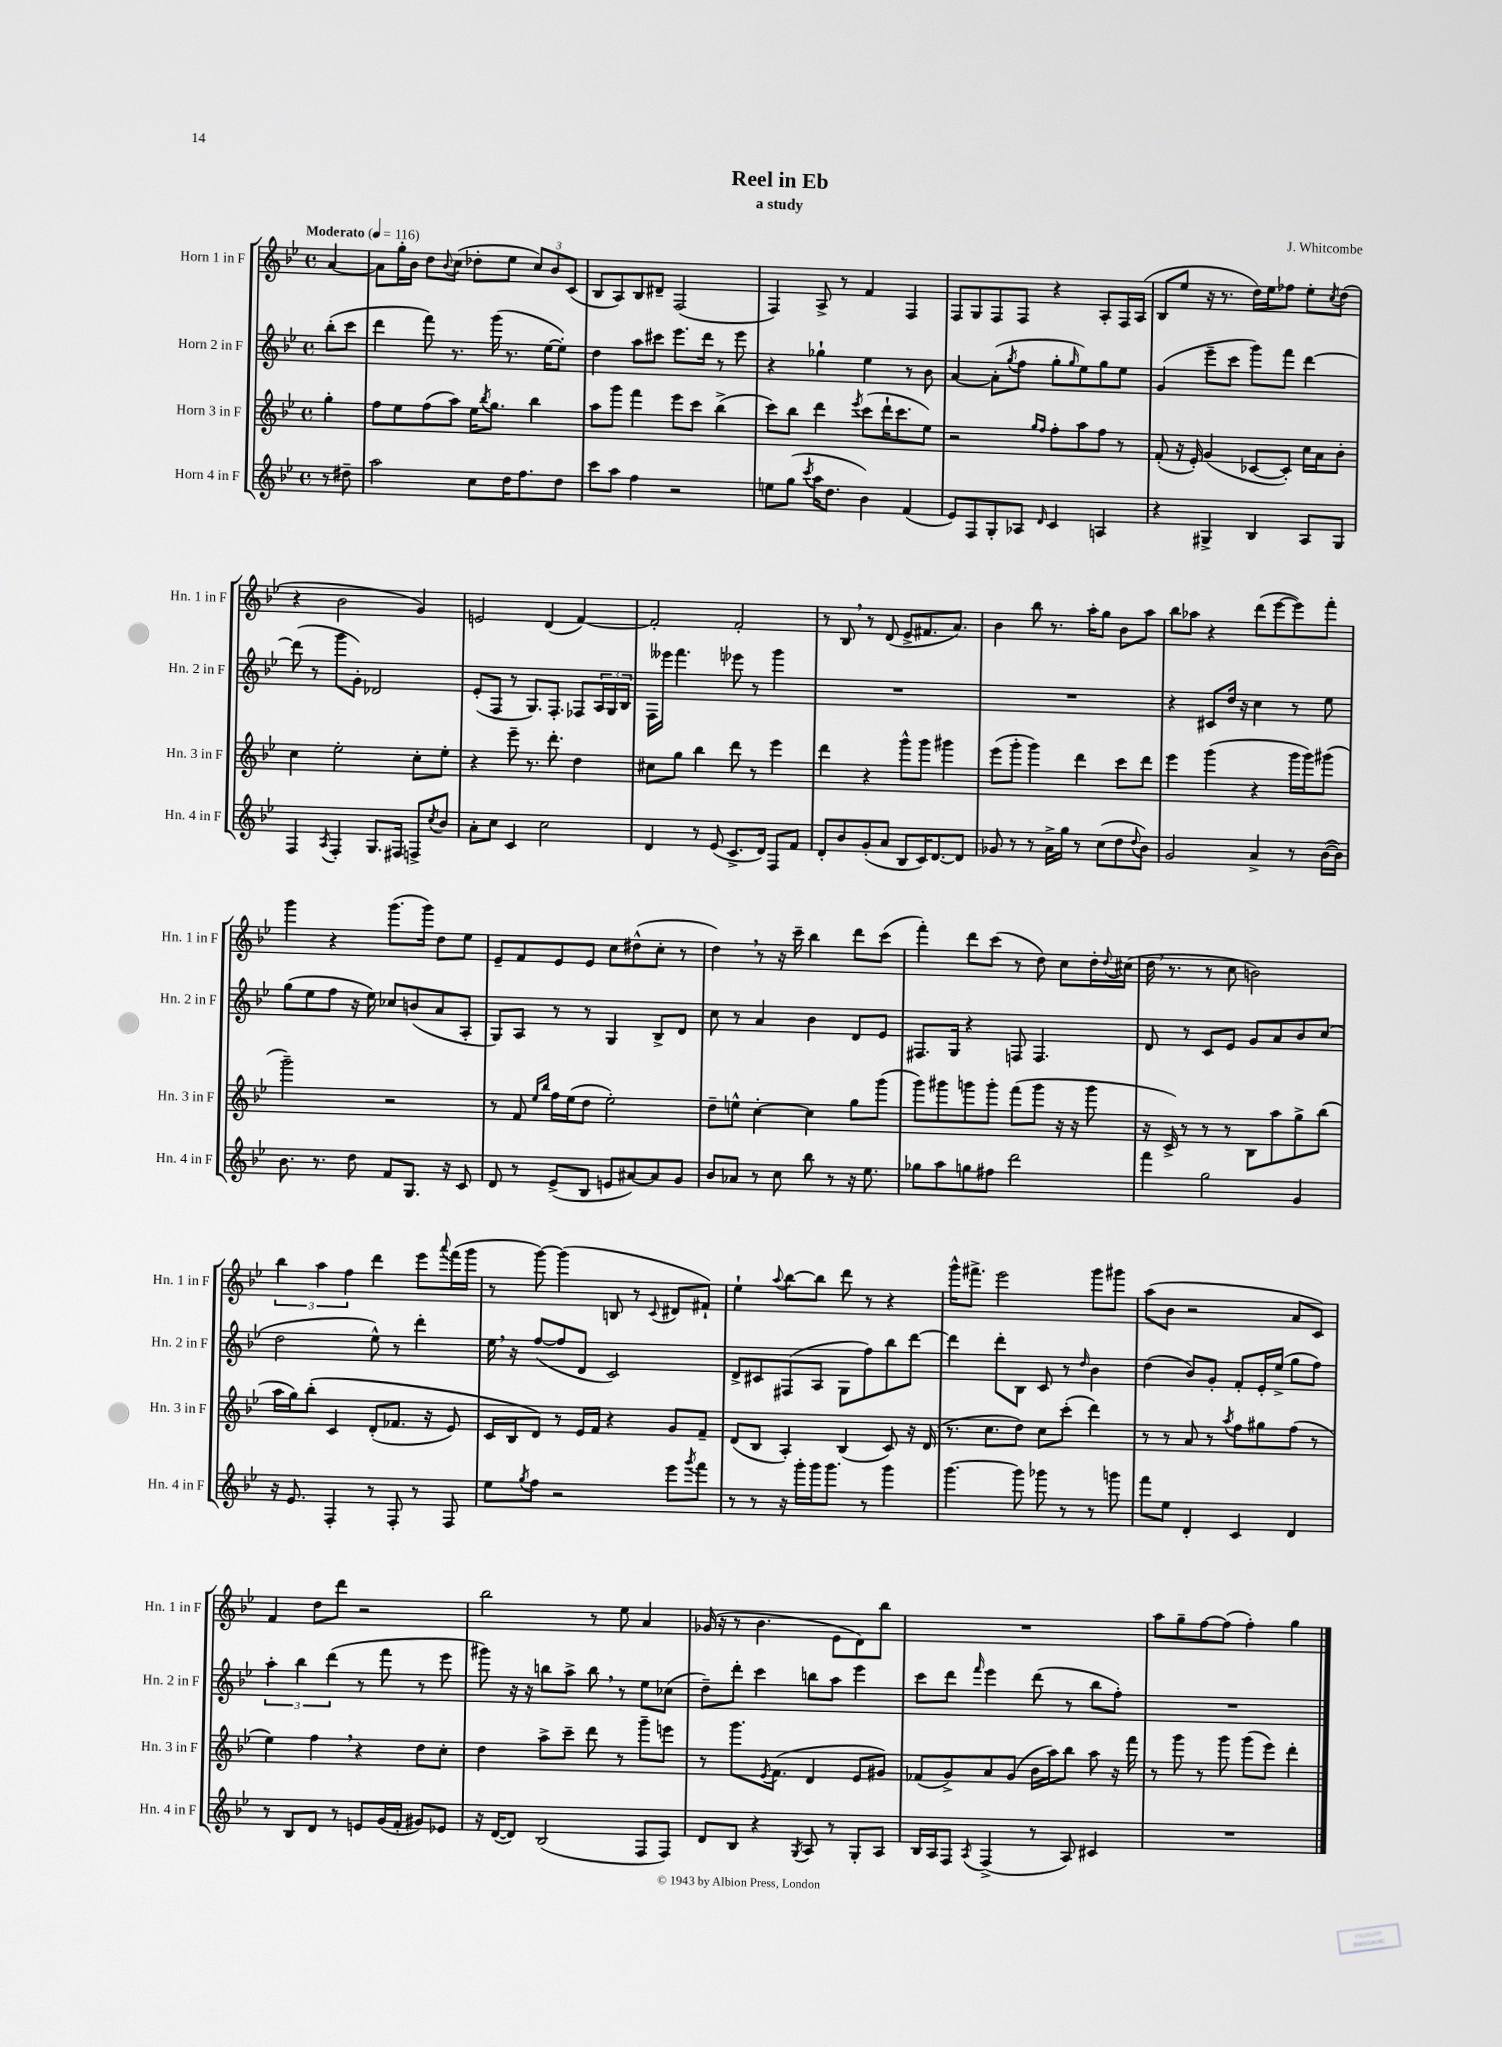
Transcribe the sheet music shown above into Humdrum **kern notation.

**kern	**kern	**kern	**kern
*part4	*part3	*part2	*part1
*staff4	*staff3	*staff2	*staff1
*I"Horn 4 in F	*I"Horn 3 in F	*I"Horn 2 in F	*I"Horn 1 in F
*I'Hn. 4 in F	*I'Hn. 3 in F	*I'Hn. 2 in F	*I'Hn. 1 in F
*clefG2	*clefG2	*clefG2	*clefG2
*k[b-e-]	*k[b-e-]	*k[b-e-]	*k[b-e-]
*M4/4	*M4/4	*M4/4	*M4/4
*met(c)	*met(c)	*met(c)	*met(c)
*MM116	*MM116	*MM116	*MM116
=	=	=	=
!	!	!	!LO:TX:a:B:t=Moderato
8r	4gg'\	(8bb-'\L	[4a/
8dd#X~\	.	8ccc\J	.
=1	=1	=1	=1
2aa\	8ff\L	4ddd\	8a\L]
.	8ee-\	.	16gg'\L
.	.	.	16b-\JJ
.	(8ff\	8fff\)	8dd\L
.	.	.	8qqb-/
.	8aa\J)	8.r	(8cc\J
8cc\L	16ee-\KL	.	8dd-X'\L
.	8qbb-/	.	.
.	8.gg\J	(16ggg\	.
16dd\K	.	8.r	8ee-\J
8.ff\	.	.	.
.	4bb-\	.	12cc/L)
.	.	[16ee-\KL	.
.	.	.	12b-/
8dd\J	.	8ee-'\J])	.
.	.	.	(12c/J
=2	=2	=2	=2
8ccc\L	8aa\L	4dd\	8B-/L
8aa\J	8ggg\J	.	8A/)
4ff\	4fff\	8aa\L	8B-/
.	.	8ccc#X\J	8d#X~/J
2r	8eee-\L	8.eee-\L	(2F/
.	8ccc\J	.	.
.	.	16ddd\Jk	.
.	(4bb-^\	8r	.
.	.	8eee-\	.
=3	=3	=3	=3
8een\L	8ccc\L)	4r	4F/)
(8gg\J	8bb-\J	.	.
8qccc/	.	.	.
16aa\KL	4ddd\	4gg-X`\	8A^/
8.dd\J	.	.	.
.	.	.	8r
.	8qeee-/	.	.
4b-\)	(8ccc\L	4ee-\	4f/
.	16ddd`\K	.	.
.	8.ccc\	.	.
(4f/	.	8r	4F/
.	8ee-\J)	8b-\	.
=4	=4	=4	=4
8e-/L)	2r	[4a/	8F/L
8F/	.	.	8G/
8G'/	.	(8a'\L]	8F/
.	.	8qgg/	.
8A-X/J	.	8ff\J	8F/J
.	16qqgg/LL	.	.
16qqd/	16qqff/JJ	.	.
4c/	8ff'\L	8gg'\L	4r
.	.	16qqgg/	.
.	8aa\	8ee-\)	.
4An/	8ff\J	8gg\	8A'/L
.	8r	8ee-\J	16F/L
.	.	.	(16A/JJ
=5	=5	=5	=5
4r	(8f'/	(4g/	8B-/L
.	16r	.	8ee-/J
.	16e-'/)	.	.
4G#X^/	(4g/	8eee-~\L	16r
.	.	.	8.r
.	.	8ccc\J	.
4B-/	[8c-X/L	8ggg\L)	16dd\LL)
.	.	.	16ee-\J
.	8c-'/J])	8fff\J	8ff-X\J
8A/L	16cc\LL	[4ddd\	8ee-'\L
.	16a\J	.	.
.	.	.	8qcc/
8G#/J	8b-'\J	.	(8dd\J
!!LO:LB:g=z
=6	=6	=6	=6
4F/	4cc\	(8ddd\]	4r
.	.	8r	.
8qA/	.	.	.
4F'/	2ee-'\	8ggg\L	2b-\
.	.	8g'\J)	.
8.G/L	.	2d-X/	.
16F#X/Jk	.	.	.
8Fn^/L	8cc'\L	.	4g/)
8qcc/	.	.	.
8b-/J	8ee-'\J	.	.
=7	=7	=7	=7
8a'\L	4r	(8e-'/L	2en/
8cc\J	.	8F/J	.
4c/	8eee-~\	8r	.
.	8.r	8.G/L)	.
2cc\	.	.	(4d/
.	8.ddd'\	8.F'/J	.
.	4dd\	8F-X/L	[4f/)
.	.	24A/L	.
.	.	24G/	.
.	.	24B-/JJ	.
=8	=8	=8	=8
4d/	8cc#X\L	16F\LL	2f'/]
.	.	16eee--X\JJ	.
.	8gg\J	4.fff\	.
8r	4bb-\	.	.
(8e-/	.	.	.
8.c^/L	8ddd\	8eee-X\	2f'/
.	8r	8r	.
16d/Jk)	.	.	.
8F/L	4eee-\	4ggg\	.
8f/J	.	.	.
=9	=9	=9	=9
8d'/L	4ddd\	1r	8r
8b-/	.	.	8B-,/
(8g'/	4r	.	8r
8a/J	.	.	(8d/
8B-/L	8ggg^^\L	.	8e-^/L
16c/K)	8ggg\J	.	8.f#X/
[8.d/	.	.	.
.	4ggg#X\	.	.
.	.	.	8.a/J)
8d/J]	.	.	.
=10	=10	=10	=10
8g-X/	(8eee-\L	1r	4b-\
8r	8ggg'\J	.	.
8r	4ggg\)	.	8bb-\
16a^\LL	.	.	8.r
16gg\JJ	.	.	.
8r	4ddd\	.	.
.	.	.	16aa'\KL
(8cc\L	.	.	8gg\J
8dd\	8ccc\L	.	8b-\L
8qqdd/	.	.	.
8b-\J)	8ddd\J	.	8aa\J
=11	=11	=11	=11
2g/	4eee-\	4r	8bb-\L
.	.	.	8aa-X\J
.	(4ggg\	8c#X/L	4r
.	.	16dd/Jk	.
.	.	16r	.
4a^/	4r	4cc\	(8ddd\L
.	.	.	[8eee-\
8r	16ggg\LL	8r	8eee-\])
.	16ggg\J)	.	.
([16b-\LL	(8ggg#X\J	8ee-\	8fff'\J
16b-\JJ])	.	.	.
!!LO:LB:g=z
=12	=12	=12	=12
8.b-\	2ggg~\)	(8gg\L	4ggg\
.	.	8ee-\	.
8.r	.	.	.
.	.	8ff\J	4r
8dd\	.	16r	.
.	.	16ee-\)	.
8f/L	2r	8cc-X/L	(8.ggg\L
8.G/J	.	(8bn/	.
.	.	.	16ggg\Jk)
.	.	8a/	8dd\L
16r	.	.	.
8c/	.	8A'/J	8ee-\J
=13	=13	=13	=13
8d/	8r	8G/L)	8e-~/L
8r	8f/	8A/J	8f/
.	16qqee-/LL	.	.
.	16qqbb-/JJ	.	.
(8e-^/L	16ff\LL	8r	8e-/
.	(16ee-\J	.	.
8B-/J	8dd\J	8r	8e-/J
8en/L	2ee-'\)	4G/	8cc\L
[8a#X/)	.	.	(8dd#X^^\
8a#/]	.	8B-^/L	8cc'\J
8g/J	.	8d/J	8r
=14	=14	=14	=14
8b-/L	8dd~\L	8cc\	4dd,\)
8a-X/J	8een^^\J	8r	.
8r	[4cc'\	4a/	8r
8cc\	.	.	16r
.	.	.	16ccc~\
8bb-\	4cc\]	4b-\	4bb-\
8r	.	.	.
16r	8gg\L	8d/L	8ddd\L
8.ee-\	.	.	.
.	(8ggg\J	8e-/J	(8ccc\J
=15	=15	=15	=15
8gg-X\L	8ggg\L)	8.F#X/L	4fff'\)
8aa\	8ggg#X\	.	.
.	.	16G/Jk	.
8ggn\	8gggn\	4r	8ddd\L
8ff#X\J	8ggg'\J	.	(8ccc\J
2ddd\	(8fff\L	8Fn/	8r
.	8ggg\J	4.F/	8dd\)
.	16r	.	8cc\L
.	16r	.	.
.	8ggg\	.	16dd'\L
.	.	.	8qqdd/
.	.	.	(16cc#X\JJ
=16	=16	=16	=16
4fff\	16r	8d/	16dd,\
.	16c^/)	.	8.r
.	8r	8r	.
2gg\	8r	8c/L	8r
.	8r	8e-/J	8cc\
.	8B-\L	8g/L	2bn\)
.	8aa\	8a/	.
4g/	8gg^\	8b-/	.
.	(8bb-\J	(8cc/J	.
!!LO:LB:g=z
=17	=17	=17	=17
16r	16aa\LL	2dd\	6bb-\
8.e-/	16gg\J)	.	.
.	(8bb-'\J	.	.
.	.	.	6aa\
4F'/	4c/	.	.
.	.	.	6ff\
8r	(8d'/L	8ee-^^\)	4ddd\
8F'/	8.f-X/J	8r	.
8r	.	4ddd'\	8eee-\L
.	16r	.	.
.	.	.	8qqaaa/
8F/	8e-/)	.	(16fff\L
.	.	.	16ggg\JJ
=18	=18	=18	=18
8ee-\L	16c/LL	16ee-,\	8r
.	16B-/J	16r	.
8qgg/	.	.	.
8ff\J	8d/J)	([8ff/L	[8ggg\)
2r	8r	8ff/]	(4ggg\]
.	16e-/LL	8d/J	.
.	16f/JJ	.	.
.	4r	2c/)	8Bn/
.	.	.	8r
.	.	.	8qqc/
8eee-\L	8g/L	.	8d#X/L
8qggg/	.	.	.
8fff\J	8f~/J	.	8f#X`/J)
=19	=19	=19	=19
8r	(8d/L	8d^/L	4ee-`\
8r	8B-/J	8c#X/	.
.	.	.	8qqaa/
16r	4A'/)	(8F#X/	[8bb-\L
16ggg'\LL	.	.	.
16ggg\J	.	8A/J	8bb-\J]
8.ggg\J	.	.	.
.	(4B-/	8G\L	8ddd\
8r	.	8ff\)	8r
4ggg\	8c/)	8bb-\	4r
.	16r	[8ddd\J	.
.	(16d/	.	.
=20	=20	=20	=20
[4.ggg\	8.r	4ddd\]	16ggg^^\KL
.	.	.	8.fff#X^\J
.	8.cc\L	.	.
.	.	8ddd'\L	2eee-\
8ggg\]	8dd\J)	8B-\J	.
8ggg-X\	8cc\L	8c/	.
8r	(8ccc'\J	8r	.
.	.	16qqdd/	.
8r	4ddd\)	4b-\	8ggg\L
8gggn\	.	.	8ggg#X\J
=21	=21	=21	=21
8fff\L	8r	(4dd\	(8aa\L
8ee-\J	8r	.	8b-\J
4d'/	8a/	8b-/L)	2r
.	8r	8g'/J	.
.	8qaa/	.	.
4c/	8ff\L	8f'/L	.
.	8gg#X\	16e-'/L	.
.	.	(16ee-^/JJ	.
4d/	(8ff\J	8gg\L	8a/L
.	8r	8ff\J)	8c/J)
!!LO:LB:g=z
=22	=22	=22	=22
8r	4ee-\)	6aa'\	4f/
8B-/L	.	.	.
.	.	6bb-\	.
8d/J	4ff,\	.	8dd\L
.	.	(6ddd\	.
8r	.	.	8ddd\J
8en/L	4r	8r	2r
(16g/L	.	8fff\	.
16f'/JJ	.	.	.
8g#X/L)	8dd\L	8r	.
8e-X/J	8cc'\J	8eee-\	.
=23	=23	=23	=23
16r	4dd\	8ggg#X\)	2bb-\
([16d/KL	.	.	.
8d/J])	.	16r	.
.	.	16r	.
(2B-/	8aa^\L	8bbn\L	.
.	8ccc~\J	8aa^\J	.
.	8ddd\	8bb,\	8r
.	8r	8r	8ee-\
8F/L	8ggg~\L	8ee-\L	4a/
8F/J)	8eeen\J	(8cc-X\J	.
=24	=24	=24	=24
8d/L	8r	8dd~\L)	(16g-X/
.	.	.	16r
8B-/J	8.ggg\L	8ddd'\J	8r
4r	.	4ccc\	4.b-\
.	8qe-/	.	.
.	(8.f\J	.	.
8qG/	.	.	.
8A/	4d/	8bbn\L	.
8r	.	8aa\J	8e-\L
8G'/L	8e-/L	4eee-\	8d\)
8A/J	8g#X/J)	.	8bb-\J
=25	=25	=25	=25
16B-/LL	(8f-X/L	8ccc\L	1r
16A/J	.	.	.
8F/J	8g^/)	8ddd\J	.
8qA/	.	16qqfff/	.
(4F^/	8a/	4eee-\	.
.	(8g/J	.	.
8r	16b-\LL	(8ddd\	.
.	16aa\J)	.	.
8A/)	8bb-\J	8r	.
4c#X/	8aa\	8bb-\L	.
.	16r	8ff'\J)	.
.	16fff\	.	.
=26	=26	=26	=26
1r	8r	1r	8aa\L
.	8ggg\	.	8gg~\
.	8r	.	[8ff\
.	8ggg\	.	(8ff\J]
.	(8ggg\L	.	4ff'\)
.	8eee-\J)	.	.
.	4ddd'\	.	4gg\
==	==	==	==
*-	*-	*-	*-
